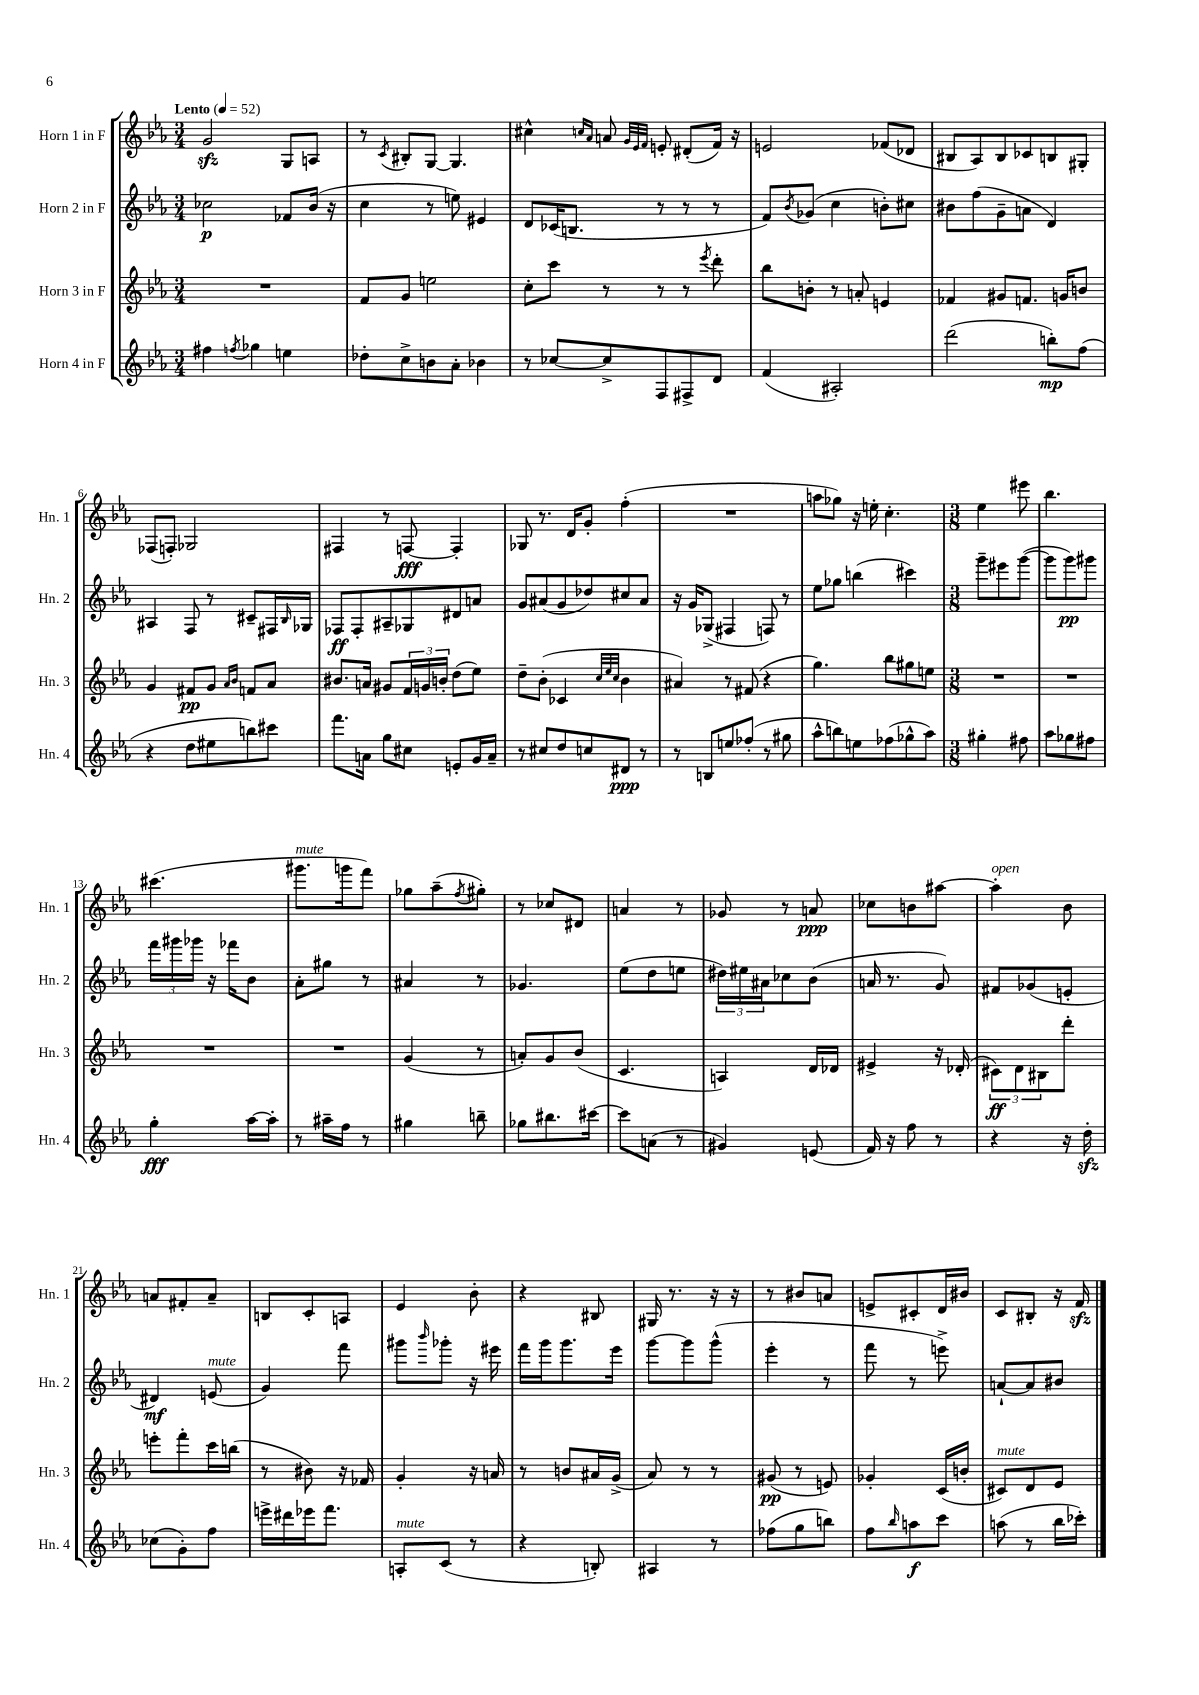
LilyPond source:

<<
\new StaffGroup <<
\new Staff = "s0" \with { instrumentName = "Horn 1 in F" shortInstrumentName = "Hn. 1" } {
    \clef treble \key ees \major \numericTimeSignature \time 3/4 \tempo "Lento" 4 = 52
    g'2\sfz g8 a8 |
    r8 \acciaccatura { c'8 } bis8-. g8~ g4. |
    cis''4-^ \grace { c''16 aes'16 } a'8 \grace { g'32 ees'32 f'32 } e'8-. dis'8-.( f'16) r16 |
    e'2 fes'8( des'8 |
    bis8 aes8) bis8 ces'8 b8 gis8-. |
    fes8( f8-.) ges2 |
    fis4 r8 f8~\fff f4-. |
    ges8 r8. d'16 g'8-. f''4-.( |
    R2. |
    a''8 ges''8) r16 e''16-. c''4.-. |
    \numericTimeSignature \time 3/8 ees''4 eis'''8 |
    bes''4. |
    cis'''4.( |
    gis'''8.^\markup { \italic "mute" } g'''16 f'''8) |
    ges''8 aes''8--( \acciaccatura { f''8 } gis''8-.) |
    r8 ces''8 dis'8 |
    a'4 r8 |
    ges'8 r8 a'8\ppp |
    ces''8 b'8 ais''8~ |
    ais''4-.^\markup { \italic "open" } bes'8 |
    a'8 fis'8-. a'8-- |
    b8 c'8-. a8 |
    ees'4 bes'8-. |
    r4 bis8 |
    gis16 r8. r16 r16 |
    r8 bis'8 a'8 |
    e'8-> cis'8-. d'16 bis'16 |
    c'8 bis8-. r16 f'16\sfz \bar "|." |
}
\new Staff = "s1" \with { instrumentName = "Horn 2 in F" shortInstrumentName = "Hn. 2" } {
    \clef treble \key ees \major \numericTimeSignature \time 3/4
    ces''2\p fes'8 bes'16( r16 |
    c''4 r8 e''8) eis'4 |
    d'8 ces'16( b8. r8 r8 r8 |
    f'8) \acciaccatura { bes'8 } ges'8( c''4 b'8-.) cis''8 |
    bis'8 f''8( g'8-- a'8 d'4) |
    ais4 f8 r8 cis'8-- fis16 \grace { bes16 } ges16 |
    fes8\ff fes8-. ais8-- ges8 dis'8 a'8 |
    g'8 ais'8( g'8 des''8) cis''8 ais'8 |
    r16 g'16 ges8->( fis4 f8) r8 |
    ees''8 ges''8 b''4( cis'''4) |
    \numericTimeSignature \time 3/8 g'''8-- eis'''8 g'''8~( |
    g'''8 g'''8\pp) gis'''8 |
    \tuplet 3/2 { f'''16 gis'''16 ges'''16 } r16 fes'''16 bes'8 |
    aes'8-. gis''8 r8 |
    ais'4 r8 |
    ges'4. |
    ees''8( d''8 e''8 |
    \tuplet 3/2 { dis''16) eis''16 ais'16 } ces''8 bes'8( |
    a'16 r8. g'8) |
    fis'8 ges'8( e'8-. |
    dis'4\mf) e'8^\markup { \italic "mute" }( |
    g'4) f'''8 |
    gis'''8 \grace { bes'''16 } ges'''8-. r16 eis'''16 |
    f'''16 g'''16 g'''8. ees'''16 |
    g'''8~ g'''8 g'''8-^( |
    ees'''4-. r8 |
    f'''8 r8 e'''8->) |
    a'8~-! a'8 bis'8 \bar "|." |
}
\new Staff = "s2" \with { instrumentName = "Horn 3 in F" shortInstrumentName = "Hn. 3" } {
    \clef treble \key ees \major \numericTimeSignature \time 3/4
    R2. |
    f'8 g'8 e''2 |
    c''8-. c'''8 r8 r8 r8 \acciaccatura { ees'''8 } d'''8-. |
    bes''8 b'8-. r8 a'8-. e'4 |
    fes'4 gis'8 f'8. g'16 b'8 |
    g'4 fis'8\pp g'8 \grace { aes'16 bes'16 } f'8 aes'8 |
    bis'8. a'16 gis'8 \tuplet 3/2 { f'16 g'16 b'16-. } d''8( ees''8) |
    d''8-- bes'8-.( ces'4 \grace { c''32 ees''32 c''32 } bes'4 |
    ais'4) r8 fis'8( r4 |
    g''4.) bes''8 gis''8 e''8 |
    \numericTimeSignature \time 3/8 R4. |
    R4. |
    R4. |
    R4. |
    g'4( r8 |
    a'8-.) g'8 bes'8( |
    c'4. |
    a4) d'16 des'16 |
    eis'4-> r16 des'16-.( |
    \tuplet 3/2 { cis'8\ff) d'8 bis8 } d'''8-. |
    e'''8-. f'''8-. c'''16 b''16( |
    r8 bis'8) r16 fes'16 |
    g'4-. r16 a'16 |
    r8 b'8 ais'16 g'16->( |
    aes'8) r8 r8 |
    gis'8\pp( r8 e'8) |
    ges'4-. c'16( b'16-. |
    cis'8^\markup { \italic "mute" }) d'8 ees'8 \bar "|." |
}
\new Staff = "s3" \with { instrumentName = "Horn 4 in F" shortInstrumentName = "Hn. 4" } {
    \clef treble \key ees \major \numericTimeSignature \time 3/4
    fis''4 \acciaccatura { f''8 } ges''4 e''4 |
    des''8-. c''8-> b'8 aes'8-. bes'4 |
    r8 ces''8~ ces''8-> f8 fis8-> d'8 |
    f'4( ais2-.) |
    d'''2( b''8-.\mp) f''8( |
    r4 d''8 eis''8 b''8) cis'''8 |
    f'''8. a'16 g''8 cis''8 e'8-. g'16 a'16-- |
    r8 cis''8 d''8 c''8 dis'8\ppp r8 |
    r8 b8 e''8 fes''8-.( r8 gis''8 |
    aes''8-^ b''8) e''8 fes''8( ges''8-^ aes''8) |
    \numericTimeSignature \time 3/8 gis''4-. fis''8 |
    aes''8 ges''8 fis''8 |
    g''4-.\fff aes''16~ aes''16-. |
    r8 ais''16-- f''16 r8 |
    gis''4 b''8-- |
    ges''8 bis''8. cis'''16~ |
    cis'''8 a'8( r8 |
    gis'4) e'8( |
    f'16) r16 f''8 r8 |
    r4 r16 d''16-.\sfz |
    ces''8( g'8-.) f''8 |
    e'''16-> dis'''16 ees'''16 f'''8. |
    a8-.^\markup { \italic "mute" } c'8( r8 |
    r4 b8-.) |
    ais4 r8 |
    fes''8( g''8 b''8) |
    f''8 \grace { bes''16 } a''8\f c'''8 |
    a''8( r8 bes''16 ces'''16-.) \bar "|." |
}
>>
>>
